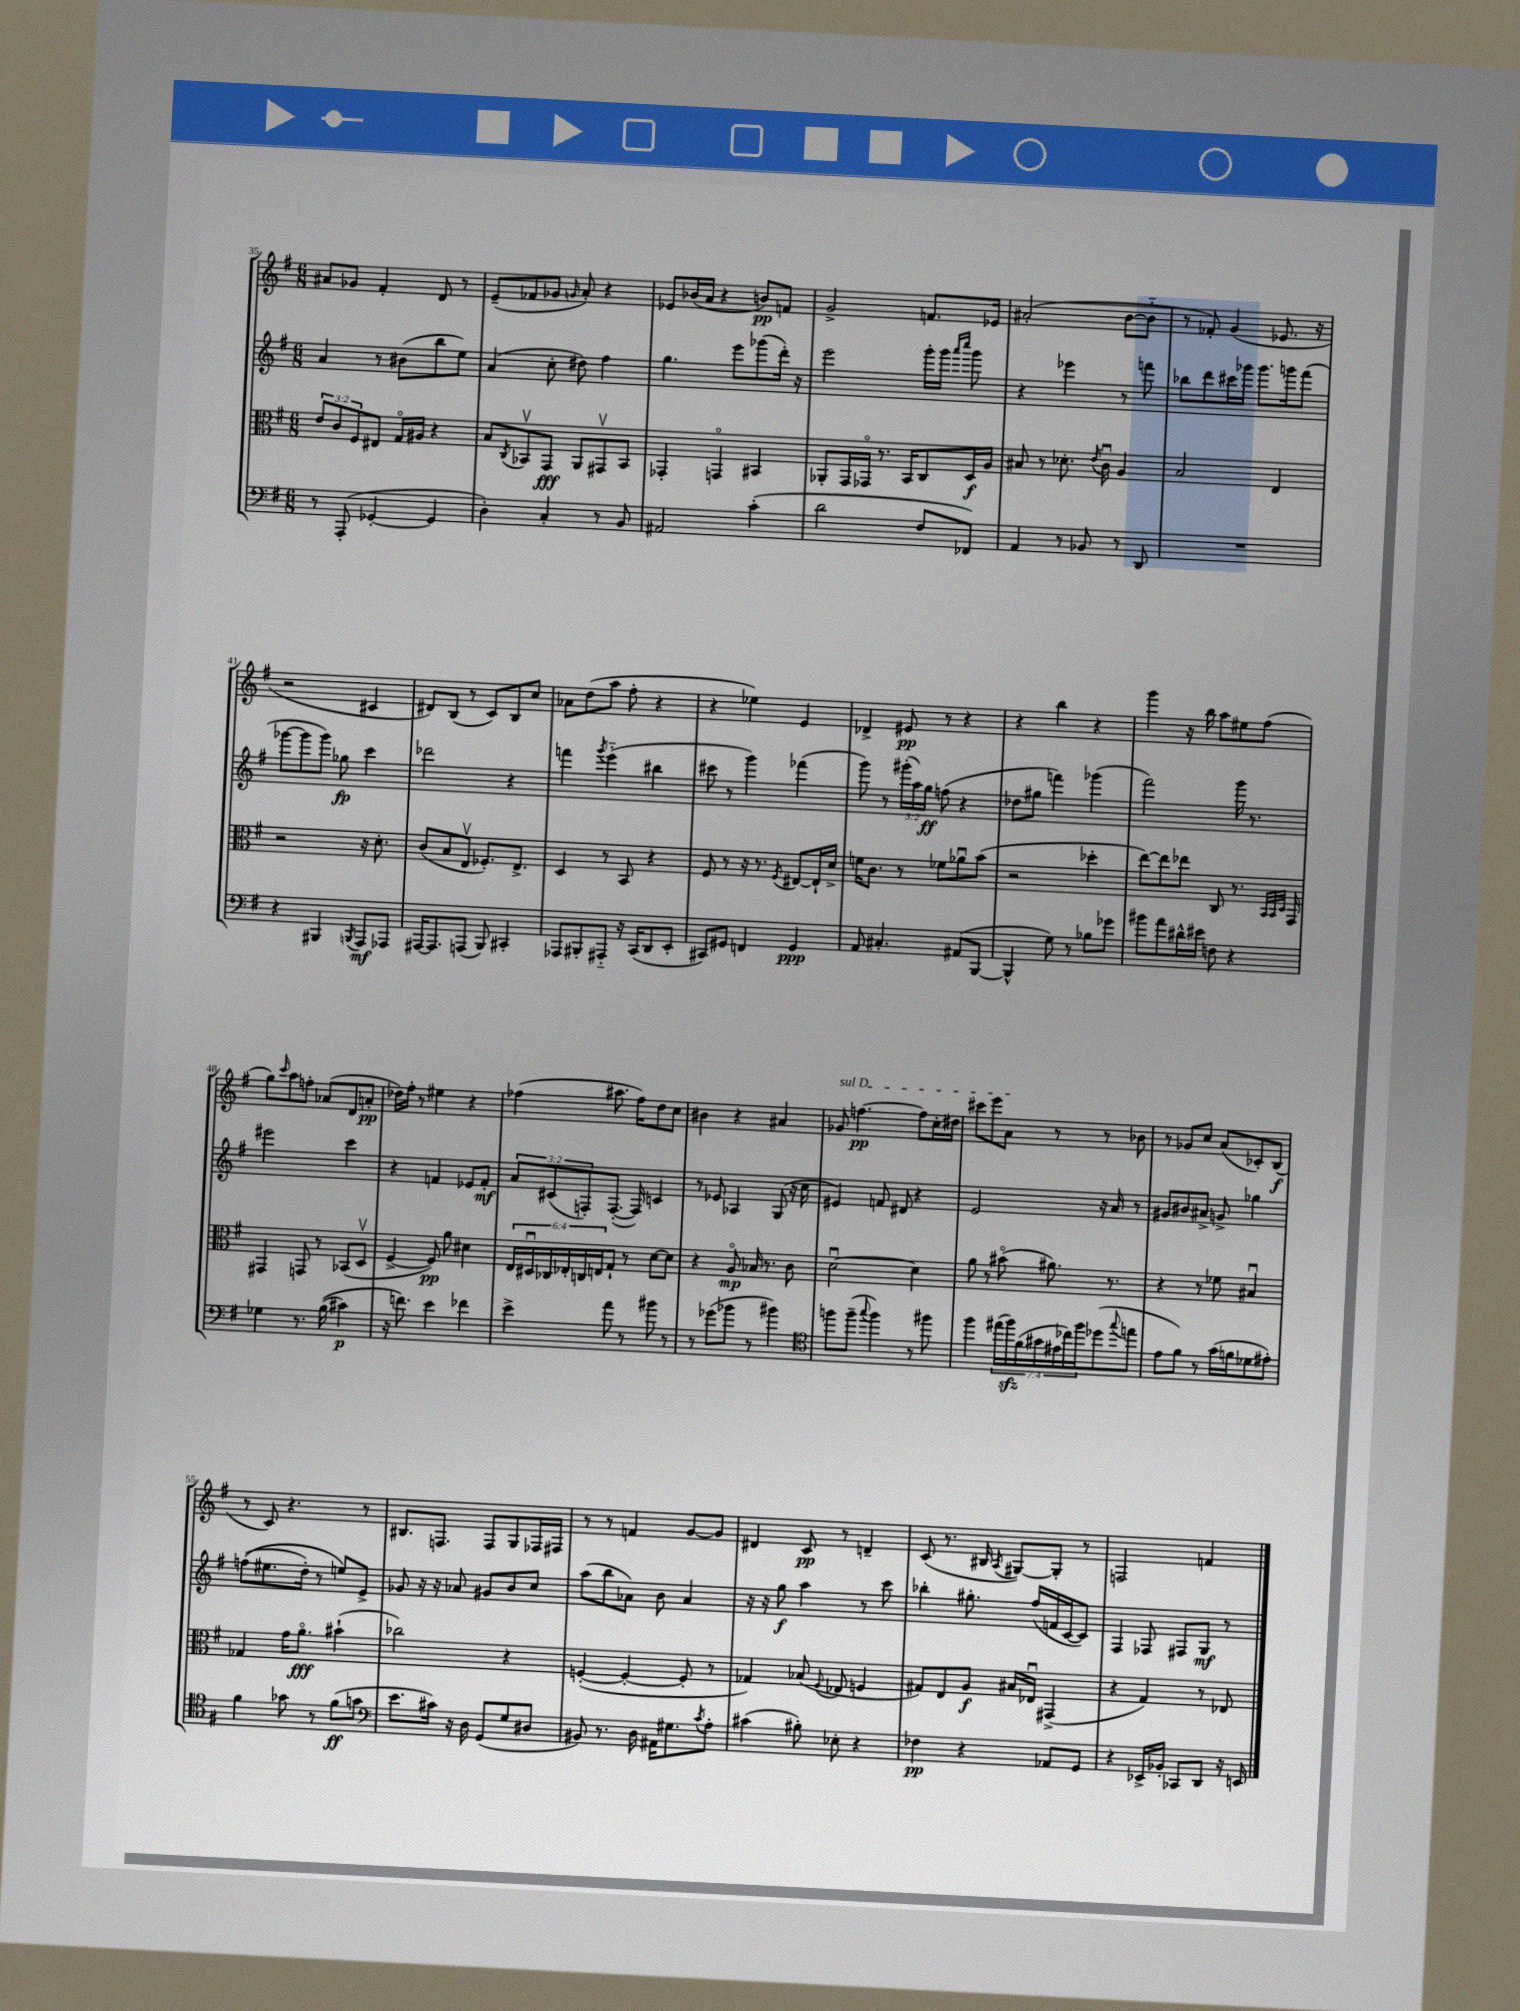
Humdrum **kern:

**kern	**dynam	**kern	**dynam	**kern	**dynam	**kern	**dynam
*part4	*part4	*part3	*part3	*part2	*part2	*part1	*part1
*staff4	*staff4	*staff3	*staff3	*staff2	*staff2	*staff1	*staff1
*clefF4	*	*clefC3	*	*clefG2	*	*clefG2	*
*k[f#]	*	*k[f#]	*	*k[f#]	*	*k[f#]	*
*M6/8	*	*M6/8	*	*M6/8	*	*M6/8	*
=35	=35	=35	=35	=35	=35	=35	=35
8r	.	12e/L	.	4a/	.	8a#X/L	.
.	.	12c/	.	.	.	.	.
(8AAA'/	.	.	.	.	.	8g-X/J	.
.	.	12F#/	.	.	.	.	.
[4GG-X'/	.	8E#X/J	.	8r	.	4f#'/	.
.	.	16G/LL	.	(8b#X\L	.	.	.
.	.	16A#X/JJ	.	.	.	.	.
4GG-/]	.	4r	.	8bb\	.	8d/	.
.	.	.	.	8ee\J)	.	8r	.
=36	=36	=36	=36	=36	=36	=36	=36
4D'\)	.	8B/L	.	(4a/	.	(8e~/L	.
.	.	8qC/	.	.	.	.	.
.	.	8BB-Xv/	.	.	.	8f-X/	.
4C'/	.	8GG/J	fff	8cc'\	.	8g-X/J	.
.	.	.	.	.	.	16qqgn/	.
.	.	8AA/L	.	8dd#X\)	.	8a'/)	.
8r	.	8GG#Xv/	.	4ff#\	.	4r	.
8BB/	.	8BB-/J	.	.	.	.	.
=37	=37	=37	=37	=37	=37	=37	=37
2AA#X/	.	4GG-X'/	.	4.gg\	.	8e-X/L	.
.	.	.	.	.	.	(16b-X/L	.
.	.	.	.	.	.	16a/JJ	.
.	.	4GGn/	.	.	.	4r	.
.	.	.	.	8eee\L	.	.	.
(4c'\	.	4BB#X/	.	(8ggg-X\	.	8bn/L)	pp
.	.	.	.	16ddd'\Jk)	.	8fn/J	.
.	.	.	.	16r	.	.	.
=38	=38	=38	=38	=38	=38	=38	=38
2d\	.	8AA-X'/L	.	2eee\	.	2g^/	.
.	.	16GG/L	.	.	.	.	.
.	.	16GG-X/JJ	.	.	.	.	.
.	.	8.r	.	.	.	.	.
.	.	16BB/KL	.	.	.	.	.
8F#/L	.	8C/	.	16ggg'\LL	.	8.fn/L	.
.	.	.	.	16ggg\JJ	.	.	.
.	.	.	.	16qqaaa/LL	.	.	.
.	.	.	.	16qqcccc/JJ	.	.	.
8FF-X/J)	.	16D/L	f	8ggg\	.	.	.
.	.	16A/JJ	.	.	.	16e-X/Jk	.
=39	=39	=39	=39	=39	=39	=39	=39
4AA/	.	8B#X/	.	4r	.	(2a#X'/	.
.	.	8r	.	.	.	.	.
8r	.	8.d-X'\	.	4eee-X\	.	.	.
8BB-X/	.	.	.	.	.	.	.
.	.	8qe/	.	.	.	.	.
.	.	16cu\	.	.	.	.	.
8r	.	4A/	.	8r	.	[8b\L	.
8DD/	.	.	.	8fffn\	.	8b\J]	.
=40	=40	=40	=40	=40	=40	=40	=40
2.r	.	2B/	.	8bb-X\L	.	8r	.
.	.	.	.	8ddd\	.	8f-X'/)	.
.	.	.	.	16ccc#X\L	.	(4g/	.
.	.	.	.	16ggg-X\JJ	.	.	.
.	.	.	.	8.ggg-\L	.	.	.
.	.	4E/	.	.	.	8.e-X/	.
.	.	.	.	16gggn\k	.	.	.
.	.	.	.	(8fff#\J	.	.	.
.	.	.	.	.	.	16r	.
!!LO:LB:g=z
=41	=41	=41	=41	=41	=41	=41	=41
4r	.	2r	.	[8ggg-X\L	.	2r	.
.	.	.	.	8ggg-\]	.	.	.
4BBB#X/	.	.	.	8ggg-\J)	.	.	.
.	.	.	.	8gg-X\	fp	.	.
8qBBBn/	.	.	.	.	.	.	.
8AAA/L	mf	16r	.	4ccc\	.	4c#X/	.
.	.	8.d'\	.	.	.	.	.
8AAA-X/J	.	.	.	.	.	.	.
=42	=42	=42	=42	=42	=42	=42	=42
[16AAA#X/KL	.	(8c/L	.	2ddd-X\	.	8d#X/L)	.
8.AAA#/]	.	.	.	.	.	.	.
.	.	8B/	.	.	.	(8B/J	.
(8AAAn/J	.	8Ev/J	.	.	.	8r	.
8BBB/)	.	8.F-X'/L)	.	.	.	8c/L)	.
4CC#X'/	.	.	.	4r	.	8B/	.
.	.	8.E^/J	.	.	.	.	.
.	.	.	.	.	.	8cc/J	.
=43	=43	=43	=43	=43	=43	=43	=43
8AAA-X/L	.	4D/	.	4fffn\	.	8a-X\L	.
8BBB#X'/	.	.	.	.	.	(8dd\	.
.	.	.	.	8qggg/	.	.	.
8AAA#X/J	.	8r	.	(4eee\	.	8aa\J	.
16r	.	8BB/	.	.	.	8ff#'\	.
(16CC/KL	.	.	.	.	.	.	.
8DD/	.	4r	.	4bb#X\	.	4r	.
8EE'/J	.	.	.	.	.	.	.
=44	=44	=44	=44	=44	=44	=44	=44
8CC#X/L)	.	8F#/	.	8ccc#X\	.	4r	.
8GG#X/J	.	8r	.	8r	.	.	.
4FFn/	.	16r	.	4ggg\)	.	4ee-X\)	.
.	.	8.r	.	.	.	.	.
.	.	8qF#/	.	.	.	.	.
4GG#/	ppp	[8E#X/L	.	(4fff-X\	.	4e/	.
.	.	16E#`/L]	.	.	.	.	.
.	.	16d^/JJ	.	.	.	.	.
=45	=45	=45	=45	=45	=45	=45	=45
8AA/	.	16fn\KL	.	8ggg\)	.	4d-X^/	.
.	.	8.c\J	.	.	.	.	.
4.C#X'/	.	.	.	8r	.	.	.
.	.	8r	.	(24ggg#X'\LL	.	8e#X/	pp
.	.	.	.	24aa\)	.	.	.
.	.	.	.	24gg\JJ	ff	.	.
.	.	8f-X\L	.	(8ffn\	.	8r	.
(8AA#X/L	.	8a-Xu\	.	4r	.	4r	.
[8BBB/J	.	(8b\J	.	.	.	.	.
=46	=46	=46	=46	=46	=46	=46	=46
4BBB^^/]	.	2r	.	8dd-X\L	.	4r	.
.	.	.	.	8gg#X\J	.	.	.
8G\)	.	.	.	4fffn\)	.	4bb\	.
8r	.	.	.	.	.	.	.
8B-X\L	.	4dd-X'\	.	(4ggg-X\	.	4r	.
8g-X\J	.	.	.	.	.	.	.
=47	=47	=47	=47	=47	=47	=47	=47
8b#X\L	.	[8ee\L)	.	2fff#\)	.	4ggg\	.
8a\	.	8ee\]	.	.	.	.	.
16d#X^^\L	.	8ee-X\J	.	.	.	16r	.
16e#X\JJ	.	.	.	.	.	16bb\	.
8Fn\	.	8C/	.	.	.	8aa\L	.
4r	.	8.r	.	16ggg\	.	8ee#X\	.
.	.	.	.	8.r	.	.	.
.	.	.	.	.	.	(8ff#\J	.
.	.	32qqBB/LLL	.	.	.	.	.
.	.	32qqBB/	.	.	.	.	.
.	.	32qqD/JJJ	.	.	.	.	.
.	.	16GG/	.	.	.	.	.
!!LO:LB:g=z
=48	=48	=48	=48	=48	=48	=48	=48
4G-X\	.	4GG#X/	.	2eee#X\	.	8gg\L)	.
.	.	.	.	.	.	16qqccc/	.
.	.	.	.	.	.	8aa\	.
8.r	.	8GGn/	.	.	.	8ffn'\J	.
.	.	8r	.	.	.	(8a-X/L	.
((16B\	.	.	.	.	.	.	.
4c#X\)	p	(8BB-X/L	.	4ccc\	.	8d/	.
.	.	8Dv/J	.	.	.	8an'/J	pp
=49	=49	=49	=49	=49	=49	=49	=49
16r	.	[4F#^/	.	4r	.	16dd-X\LL)	.
8.fn\)	.	.	.	.	.	16ff#'\JJ	.
.	.	.	.	.	.	8r	.
4e\	.	8F#/])	pp	4fn/	.	4ee#X\	.
.	.	8a\	.	.	.	.	.
4f-X\	.	4d#X\	.	8e-X/L	.	4r	.
.	.	.	.	8f'/J	mf	.	.
=50	=50	=50	=50	=50	=50	=50	=50
4e^\	.	24E/LL	.	12a/L	.	(4ff-X\	.
.	.	24D#Xu/	.	.	.	.	.
.	.	24C-X/	.	(12c#X/	.	.	.
.	.	24E-X'/	.	.	.	.	.
.	.	24Cn/	.	12Fn'/)	.	.	.
.	.	24En/J	.	.	.	.	.
8a\	.	8G`/J	.	([8.F'/J	.	8.aa#X\	.
8r	.	8r	.	.	.	.	.
.	.	.	.	16F/])	.	16ff-\KL)	.
8b#X\	.	[8d\L	.	4cn/	.	8dd\	.
8r	.	8d\J]	.	.	.	8cc\J	.
=51	=51	=51	=51	=51	=51	=51	=51
8r	.	4r	.	8r	.	4b#X\	.
(8g-X\L	.	.	.	8e-X/	.	.	.
8b-X\J	.	8A/	mp	4A-X/	.	4r	.
8r	.	16B-X/	.	.	.	.	.
.	.	8.r	.	.	.	.	.
4b#X\)	.	.	.	(8G/	.	4a#X/	.
.	.	8c\	.	16r	.	.	.
.	.	.	.	16cc\	.	.	.
=52	=52	=52	=52	=52	=52	=52	=52
*clefC4	*	*	*	*	*	*	*
!	!	!	!	!	!	!LO:TX:a:i:t=sul D	!
8ffn\L	.	[2du\	.	4e#X/)	.	8g-X/	.
(8ff~\J	.	.	.	.	.	[4.ffn\	pp
8qqgg/	.	.	.	.	.	.	.
4ff\)	.	.	.	8fn/	.	.	.
.	.	.	.	8d#X/	.	.	.
8r	.	4d\]	.	4r	.	8ff\L]	.
8ff#X\	.	.	.	.	.	16cc'\L	.
.	.	.	.	.	.	16dd#X\JJ	.
=53	=53	=53	=53	=53	=53	=53	=53
4ff#\	.	8a\	.	2e/	.	8ccc#X\L	.
.	.	8r	.	.	.	8eee\	.
(28ee#X\LL	.	(8b#X\	.	.	.	8a\J	.
28ff#zz\)	.	.	.	.	.	.	.
(28f#\	.	.	.	.	.	.	.
28g#X\	.	.	.	.	.	.	.
.	.	8.a#X\)	.	.	.	8r	.
28e#X\	.	.	.	.	.	.	.
28cc-X\)	.	.	.	.	.	.	.
28ff#\J	.	.	.	.	.	.	.
(8dd-X\	.	.	.	16r	.	8r	.
.	.	8.r	.	16a/	.	.	.
8qqgg/	.	.	.	.	.	.	.
8een\J	.	.	.	8r	.	8b-X\	.
=54	=54	=54	=54	=54	=54	=54	=54
8e\L	.	4r	.	8g#X/L	.	8r	.
8f#\J)	.	.	.	8b#X/	.	8g-X/L	.
8r	.	8r	.	8a#X^/J	.	8cc/J	.
(16g\LL	.	8f-X\	.	8gn^/	.	(8a/L	.
16fn\J	.	.	.	.	.	.	.
8d-X\	.	4B#Xu/	.	4gg-X\	.	8c-X'/)	.
8e#X'\J)	.	.	.	.	.	(8B/J	f
!!LO:LB:g=z
=55	=55	=55	=55	=55	=55	=55	=55
4f#\	.	4G-X/	.	((8ffn\L	.	8r	.
.	.	.	.	8.ee#X\	.	8c/)	.
8g-X\	.	16g\KL	.	.	.	4.r	.
.	.	8.a\J	fff	16dd'\Jk)	.	.	.
8r	.	.	.	8r	.	.	.
(8f#\L	ff	(4b#X`\	.	8een/L)	.	.	.
8gn\J	.	.	.	8e^/J	.	8r	.
=56	=56	=56	=56	=56	=56	=56	=56
*clefF4	*	*	*	*	*	*	*
8.e\L	.	2cc-X\)	.	8g-X/	.	8.B#X/L	.
.	.	.	.	16r	.	.	.
16c#X\Jk)	.	.	.	16r	.	8.Fn/J	.
16r	.	.	.	8a-X/	.	.	.
16D\	.	.	.	.	.	.	.
(8GG/L	.	.	.	8g#X/L	.	8F/L	.
8G/	.	4r	.	8b/	.	8G/	.
8D#X/J	.	.	.	8cc/J	.	16F-X/L	.
.	.	.	.	.	.	16F#X/JJ	.
=57	=57	=57	=57	=57	=57	=57	=57
8BB#X/)	.	([4Fn'/	.	(8aa\L	.	8r	.
8.r	.	.	.	8bb\	.	8r	.
.	.	4F'/_	.	8a-X\J)	.	4fn/	.
16D\	.	.	.	.	.	.	.
16AA#X\KL	.	.	.	8b\	.	.	.
8.G#X\	.	.	.	.	.	.	.
.	.	8F'/]	.	4a-/	.	[8g/L	.
8qc/	.	.	.	.	.	.	.
8A'\J	.	8r	.	.	.	8g/J]	.
=58	=58	=58	=58	=58	=58	=58	=58
(4c#X\	.	4G-X/)	.	16r	.	4d#X/	.
.	.	.	.	16r	.	.	.
.	.	.	.	8gg\	f	.	.
8B#X'\)	.	(8B-X/	.	4aa\	.	8c/	pp
.	.	8qqF#/	.	.	.	.	.
8E-X'\	.	8E-X/	.	.	.	8r	.
4r	.	4Fn/	.	8r	.	4dn~/	.
.	.	.	.	8ccc\	.	.	.
=59	=59	=59	=59	=59	=59	=59	=59
4F-X\	pp	8G#X/L)	.	4bb-X'\	.	(8c/	.
.	.	8E/	.	.	.	8.r	.
4r	.	8A/J	f	8.gg#X'\	.	.	.
.	.	.	.	.	.	16B#X/	.
.	.	.	.	.	.	8qA/	.
.	.	16B#X/LL	.	.	.	[8G#X/L)	.
.	.	16E-Xu/JJ	.	(16ff#/LL	.	.	.
8AA-X/L	.	(4GG#X^/	.	16fn/	.	8G#'/J]	.
.	.	.	.	[16c/J	.	.	.
8GG/J	.	.	.	8c/J])	.	8r	.
=60	=60	=60	=60	=60	=60	=60	=60
4r	.	4r	.	4F#/	.	2Fn/	.
16EE-X^/LL	.	4G/)	.	8F-X/	.	.	.
16BB-X'/JJ	.	.	.	.	.	.	.
8CC-X/L	.	.	.	8F#X/L	.	.	.
8DD/J	.	8r	.	8G/J	mf	4fn/	.
16r	.	8E-X/	.	8r	.	.	.
16EEn/	.	.	.	.	.	.	.
==	==	==	==	==	==	==	==
*-	*-	*-	*-	*-	*-	*-	*-
